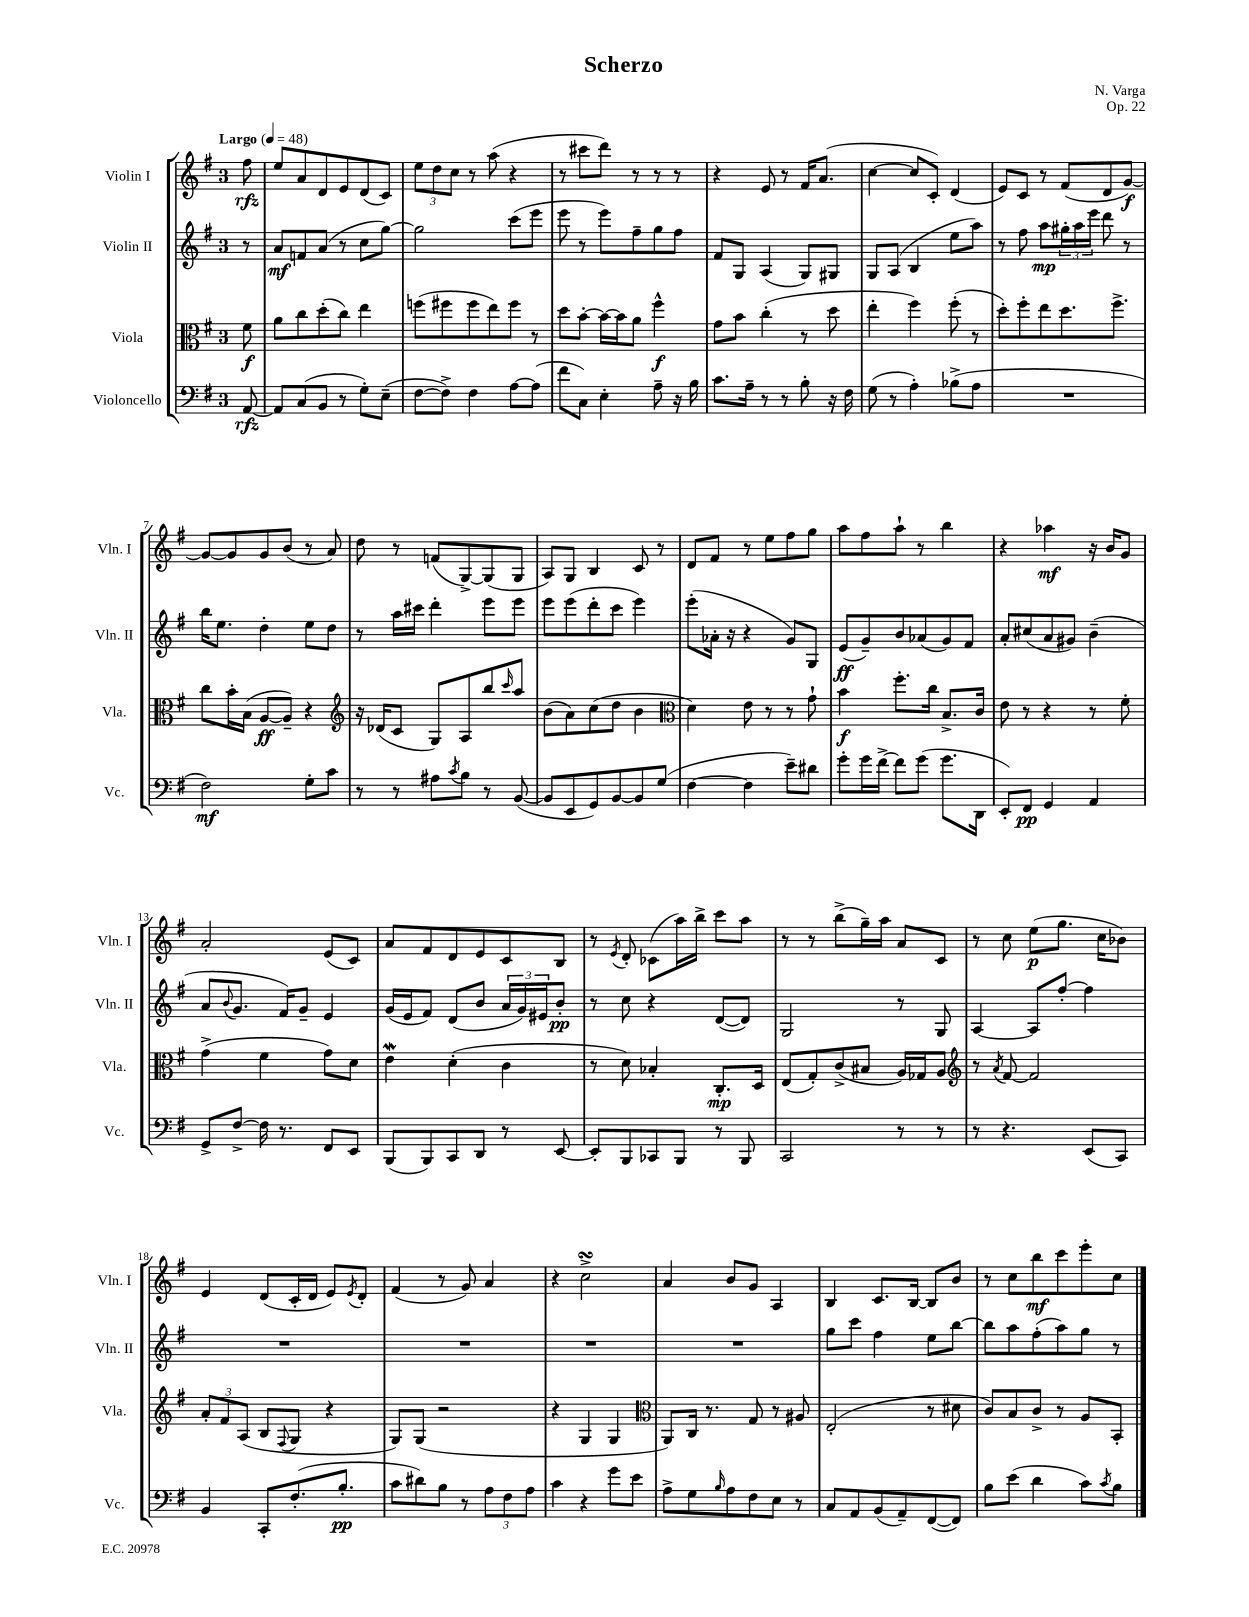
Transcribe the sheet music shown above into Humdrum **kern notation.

**kern	**kern	**kern	**kern
*staff4	*staff3	*staff2	*staff1
*clefF4	*clefC3	*clefG2	*clefG2
*k[f#]	*k[f#]	*k[f#]	*k[f#]
*M3/4	*M3/4	*M3/4	*M3/4
*MM48	*MM48	*MM48	*MM48
[8AA	8f#	8r	8ff#
=	=	=	=
8AA]	8a	8a	8ee
(8C	8cc	8f	8a
8BB	(8dd'	(8a	8d
8r	8cc)	8r	8e
8G')	4ee	8cc	(8d
(8E~	.	[8gg)	8c)
=	=	=	=
[8F#	(8ff	2gg]	12ee
.	.	.	12dd
8F#^])	8ff#	.	.
.	.	.	12cc
4F#	8ff#	.	8r
.	8ee)	.	(8aa
[8A	8ff#	(8ccc	4r
(8A]	8r	8eee	.
=	=	=	=
8f#	8dd	8eee	8r
8C)	[8b'	8r	8ccc#
4E'	16b_	8eee)	8ddd)
.	16b]	.	.
.	8a	8ff#~	8r
8A~	4ff#^^	8gg	8r
16r	.	8ff#	8r
16B	.	.	.
=	=	=	=
8.c	8g	8f#	4r
.	8b	8G	.
16A~	.	.	.
8r	(4cc'	(4A	8e
8r	.	.	8r
8B'	8r	8G)	16f#
.	.	.	(8.a
16r	8dd	8G#	.
16F#	.	.	.
=	=	=	=
(8G	4ee'	8G	[4cc
8r	.	(8A	.
4A')	4ff#)	4B	8cc]
.	.	.	8c')
(8B-^	(8ff#'	8ee	(4d
8A	8r	8aa)	.
=	=	=	=
2.r	8dd')	8r	8e)
.	8ff#'	8ff#	8c
.	8ee	8aa	8r
.	8.dd	24gg#'	(8f#
.	.	24aa	.
.	.	24eee	.
.	.	8ddd	8d
.	8.ff#^	.	.
.	.	8r	[8g)
=	=	=	=
2F#)	8cc	16bb	8g_
.	.	8.ee	.
.	16b'	.	8g]
.	(16B	.	.
.	[8A	4dd'	8g
.	8A~])	.	(8b
8G'	4r	8ee	8r
8c	.	8dd	8a)
=	=	=	=
*	*clefG2	*	*
8r	16r	8r	8dd
.	(16d-	.	.
8r	8c	16aa	8r
.	.	16ccc#	.
8A#	8G)	4ddd'	(8f
8qc	.	.	.
8B	8A	.	[8G^)
8r	8bb	8eee	(8G]
.	16qqccc	.	.
([8BB	8aa	8eee	8G
=	=	=	=
8BB]	(8b	8eee	8A)
8EE	8a)	(8eee	8G
8GG)	(8cc	8ddd'	4B
[8BB	8dd	8ccc	.
8BB]	4b	4eee)	8c
(8G	.	.	8r
=	=	=	=
*	*clefC3	*	*
[4F#	4d)	(8eee'	8d
.	.	16a-'	8f#
.	.	16r	.
4F#]	8e	4r	8r
.	8r	.	8ee
8e~)	8r	8g)	8ff#
8d#	8g`	8G	8gg
=	=	=	=
8g'	4b	(8e	8aa
16g	.	8g~)	8ff#
[16f#^	.	.	.
8f#]	8.ff#'	8b	8aa`
(8g	.	(8a-	8r
.	16cc	.	.
8.g	8.B^	8g)	4bb
.	.	8f#	.
16DD	16c	.	.
=	=	=	=
8EE')	8e	8a'	4r
8FF#	8r	(8cc#	.
4GG	4r	8a	4aa-
.	.	8g#)	.
4AA	8r	(4b~	16r
.	.	.	16b
.	8f#'	.	8g
=	=	=	=
8GG^	(4g^	8a	2a'
.	.	8qqb	.
[8F#^	.	8.g	.
16F#]	4f#	.	.
8.r	.	16f#)	.
.	.	8g~	.
8FF#	8g)	4e	(8e
8EE	8d	.	8c)
=	=	=	=
(8BBB	4e	(16g	8a
.	.	16e	.
8BBB)	.	8f#)	8f#
8CC	(4d'	(8d	8d
8DD	.	8b	8e
8r	4c	24a	8c
.	.	24g)	.
.	.	24e#	.
[8EE	.	8b'	8B
=	=	=	=
8EE']	8r	8r	8r
.	.	.	8qe
8BBB	8d)	8cc	8d'
8CC-	4B-'	4r	(8c-
8BBB	.	.	16aa)
.	.	.	16bb^
8r	8.C'	([8d	8ccc
8BBB	.	8d])	8aa
.	16D	.	.
=	=	=	=
2CC	(8E	2G	8r
.	8G')	.	8r
.	(8c^	.	(8bb^
.	8B#	.	16gg~)
.	.	.	16aa
8r	16A)	8r	8a
.	16G-	.	.
8r	8A	8G	8c
=	=	=	=
*	*clefG2	*	*
8r	8r	[4A	8r
.	8qa	.	.
4.r	[8f#	.	8cc
.	2f#]	8A]	(8ee
.	.	[8ff#'	8.gg
(8EE	.	4ff#]	.
.	.	.	16cc
8CC)	.	.	8b-)
=	=	=	=
4BB	12a'	2.r	4e
.	12f#	.	.
.	(12A	.	.
8CC'	8B	.	(8d
.	8qqF#	.	.
(8.F#'	8G	.	16c'
.	.	.	16d
.	4r	.	8e)
8.B'	.	.	.
.	.	.	8qe
.	.	.	8d'
=	=	=	=
8c	8G)	2.r	(4f#
8d#)	(8G	.	.
8B	2r	.	8r
8r	.	.	8g)
12A	.	.	4a
12F#	.	.	.
12A	.	.	.
=	=	=	=
4c	4r	2.r	4r
4r	4G	.	2cc^
8g	4G	.	.
8e	.	.	.
=	=	=	=
*	*clefC3	*	*
8A^	8AA)	2.r	4a
8G	16C	.	.
.	8.r	.	.
16qqB	.	.	.
8A	.	.	8b
8F#	8G	.	8g
8E	8r	.	4A
8r	8A#	.	.
=	=	=	=
8C	(2E'	8gg	4B
8AA	.	8ccc	.
(8BB	.	4ff#	8.c
8AA~)	.	.	.
.	.	.	[16B
([8FF#	8r	8ee	8B]
8FF#])	8d#	[8bb	8b
=	=	=	=
8B	8c)	8bb]	8r
(8e	8B	8aa	8cc
4d	8c^	(8ff#'	8bb
.	8r	8aa)	8ccc
8c)	8A	8gg	8eee'
8qc	.	.	.
8B	8BB'	8r	8cc
==	==	==	==
*-	*-	*-	*-
